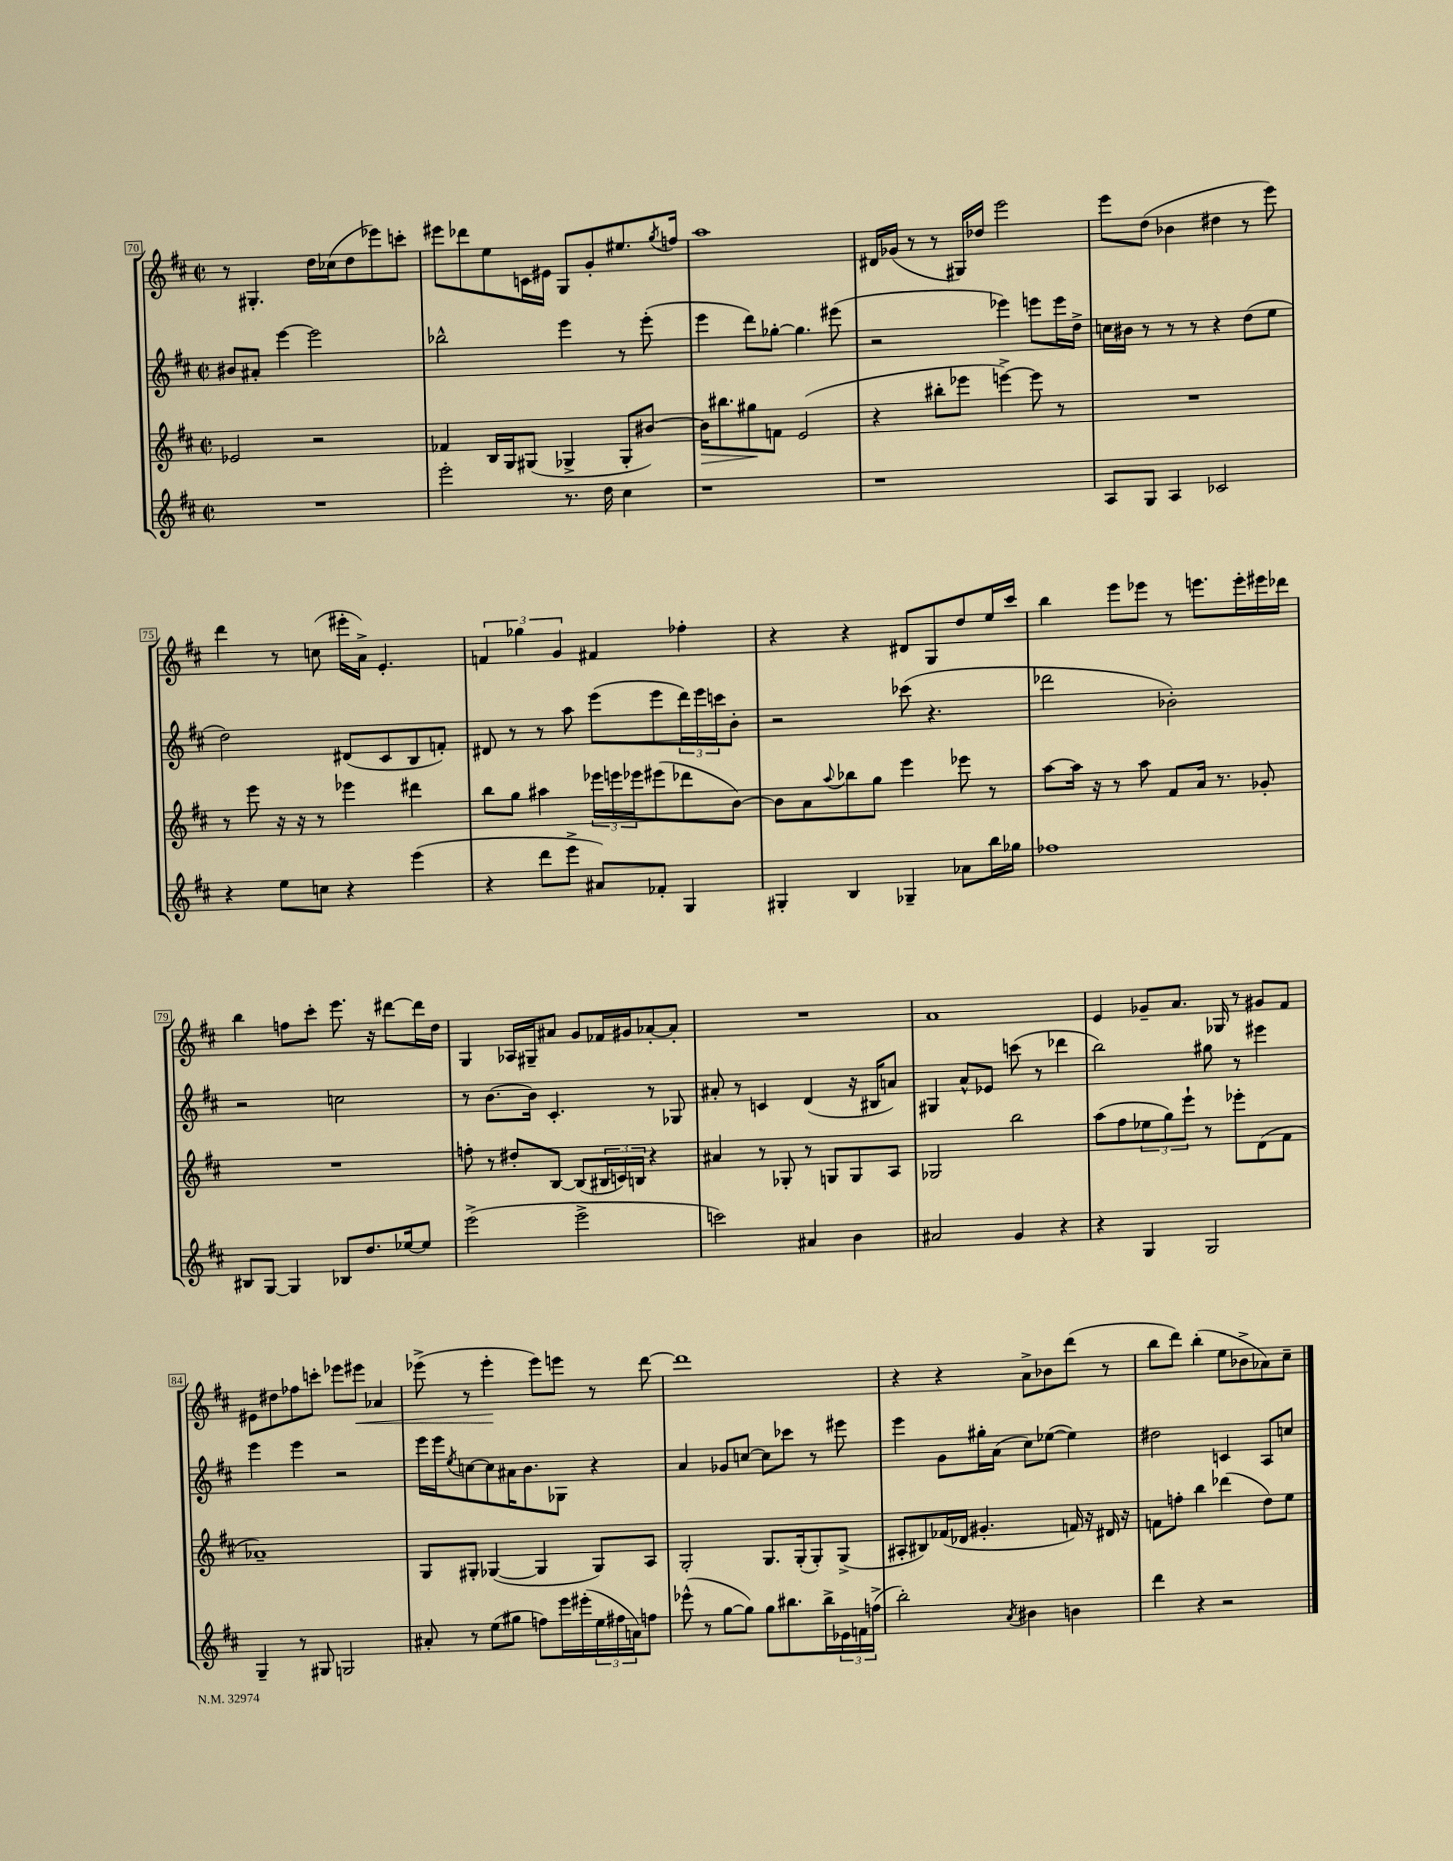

**kern	**kern	**kern	**kern
*staff4	*staff3	*staff2	*staff1
*clefG2	*clefG2	*clefG2	*clefG2
*k[f#c#]	*k[f#c#]	*k[f#c#]	*k[f#c#]
*M2/2	*M2/2	*M2/2	*M2/2
*met(c|)	*met(c|)	*met(c|)	*met(c|)
1r	2e-/	8b#/L	8r
.	.	8a#'/J	4.G#'/
.	.	[4eee\	.
.	2r	2eee\]	16dd\LL
.	.	.	(16cc-\J
.	.	.	8dd\
.	.	.	8eee-\)
.	.	.	8ccc'\J
=	=	=	=
2eee'\	4f-/	2bb-^^\	8eee#\L
.	.	.	8ddd-\
.	16B/LL	.	8ee\
.	16G/J	.	.
.	(8G#/J	.	16c\L
.	.	.	16e#\JJ
8.r	4G-^/	4eee\	8G/L
.	.	.	8g'/
16dd\	.	.	.
4cc#\	8G-'/L	8r	8.ee#/
.	[8b#/J)	(8eee'\	.
.	.	.	8qgg/
.	.	.	16ff/Jk
=	=	=	=
1r	16b#\]LK	4eee\	1aa
.	8.bb#\	.	.
.	8gg#\	8ddd\L)	.
.	8f\J	[8gg-'\J	.
.	(2e/	4.gg-\]	.
.	.	(8eee#\	.
=	=	=	=
1r	4r	2r	16d#/LL
.	.	.	(16g-/JJ
.	.	.	8r
.	8bb#'\L	.	8r
.	8eee-\J	.	16G#/LL)
.	.	.	16dd-/JJ
.	[4eee^\)	4eee-\)	2eee\
.	8eee\]	8eee\L	.
.	8r	16eee\L	.
.	.	16dd^\JJ	.
=	=	=	=
8A/L	1r	16cc\LL	8eee\L
.	.	16b#\JJ	.
8G/J	.	8r	(8dd\J
4A/	.	8r	4b-\
.	.	8r	.
2c-/	.	4r	4dd#\
.	.	(8dd\L	8r
.	.	8ee\J	8eee\)
=	=	=	=
4r	8r	2dd\)	4ddd\
.	8eee\	.	.
8ee\L	16r	.	8r
.	16r	.	.
8cc\J	8r	.	(8cc\
4r	4eee-\	(8d#/L	16eee#'\LL
.	.	.	16a^\JJ)
.	.	8c#/	4.e'/
(4eee\	4ddd#\	8B/	.
.	.	8f'/J)	.
=	=	=	=
4r	8bb\L	8d#/	6f/
.	8gg\J	8r	.
.	.	.	6gg-\
8ddd\L	4aa#\	8r	.
.	.	.	6g/
8eee^\J	.	8aa\	.
8a#/L)	24eee-\LL	(8eee\L	4f#/
.	24eee\	.	.
.	24eee-\J	.	.
8f-'/J	(8eee#\	8eee\	.
4G/	8ddd-\	24ddd\L)	4ff-'\
.	.	24eee\	.
.	.	24ccc\J	.
.	[8b\J)	8b'\J	.
=	=	=	=
4G#'/	8b\]L	2r	4r
.	8a\	.	.
.	8qqaa/	.	.
4B/	8bb-\	.	4r
.	8gg\J	.	.
4G-~/	4eee\	(8ccc-\	8d#/L
.	.	4.r	8G/
8a-\L	8eee-\	.	8dd/
16bb\L	8r	.	16ee/L
16gg-\JJ	.	.	16ccc#/JJ
=	=	=	=
1ff-	[8aa\L	2ddd-\	4bb\
.	16aa\]Jk	.	.
.	16r	.	.
.	8r	.	8eee\L
.	8aa\	.	8eee-\J
.	8f#/L	2b-'\)	8r
.	16a/Jk	.	8.eee\L
.	8.r	.	.
.	.	.	16eee'\L
.	8g-'/	.	16eee#\
.	.	.	16ddd-\JJ
=	=	=	=
8B#/L	1r	2r	4bb\
[8G/J	.	.	.
4G/]	.	.	8ff\L
.	.	.	8ccc#'\J
8B-/L	.	2cc\	8.eee\
8.dd/	.	.	.
.	.	.	16r
.	.	.	[8ddd#\L
[16ee-/k	.	.	.
8ee-/]J	.	.	16ddd#\]L
.	.	.	16dd\JJ
=	=	=	=
(2eee^\	8ff'\	8r	4G/
.	8r	[8.b\L	.
.	8dd#'/L	.	16A-/LL
.	.	16b\]Jk	16G#~/J
.	[8B/J	4.c#'/	8a#/J
2eee^\	(8B/]L	.	8g/L
.	24B#/L	.	16f-/L
.	24c/)	.	.
.	.	.	16g#/J
.	24B/JJ	.	.
.	4r	8r	[8a-'/
.	.	8G-/	8a-'/]J
=	=	=	=
2ccc\)	4a#/	8a#'/	1r
.	.	8r	.
.	8r	4c/	.
.	8G-'/	.	.
4a#/	8r	(4d/	.
.	8G/L	.	.
4b\	8G/	16r	.
.	.	16B#/LK	.
.	8A/J	8a/J)	.
=	=	=	=
2a#/	2G-/	4G#/	1a
.	.	8a^^/L	.
.	.	8e-/J	.
4g/	2bb\	(8ccc\	.
.	.	8r	.
4r	.	4ddd-\	.
=	=	=	=
4r	(8aa\L	2bb\)	4e/
.	8ff#\	.	.
4G/	12ee-\	.	8g-~/L
.	12gg\)	.	.
.	.	.	8.a/J
.	12eee`\J	.	.
2G/	8r	8gg#\	.
.	.	.	16G-/
.	8eee-'\L	8r	8r
.	(8d\	4eee#\	8g#/L
.	8f#\J	.	8f#/J
=	=	=	=
4G~/	1a-~)	4eee\	8e#\L
.	.	.	8dd#\
8r	.	4eee\	8ff-\
8G#/	.	.	8ccc'\J
2G/	.	2r	8eee-\L
.	.	.	8eee#\J
.	.	.	4a-/
=	=	=	=
8a#'/	8G/L	16eee\LL	(8eee-^\
.	.	16eee\J	.
.	.	8qee/	.
8r	8G#'/J	[8cc\	8r
(8ee\L	([4G-/	8cc\]	4eee-'\
8gg#\J	.	16a#\K	.
.	.	8.b\	.
8ff\L)	4G-/]	.	8eee-\L)
16eee\L	.	8G-\J	8eee\J
(16eee#'\	.	.	.
24ee\	8G-/L)	4r	8r
24ff#\	.	.	.
24a\J)	.	.	.
8ff\J	8A/J	.	[8ddd\
=	=	=	=
(8eee-^^\	2G'/	4a/	1ddd]
8r	.	.	.
[8gg\L	.	8g-/L	.
8gg\]J)	.	[8cc/J	.
8gg\L	8.G/L	8cc\]L	.
8.bb#\	.	8ccc-\J	.
.	(16G'/k	.	.
.	8G'/)	8r	.
16bb#^\L	.	.	.
24e-\	(8G^/J	8eee#\	.
24f\	.	.	.
(24ff^\JJ	.	.	.
=	=	=	=
2bb'\)	8A#'/L	4eee\	4r
.	8B#/)	.	.
.	(16f-/L	8g\L	4r
.	16d-/JJ	.	.
.	4.g#'/	16gg#'\L	.
.	.	(16a\JJ	.
8qa/	.	.	.
4b#\	.	8cc#\L)	8a^\L
.	.	([8ee-\J	8b-\
4b\	16f/)	4ee-\])	(8ddd\J
.	16r	.	.
.	16d#/	.	8r
.	16r	.	.
=	=	=	=
4ddd\	8f\L	2dd#\	8bb\L
.	8ff'\J	.	8ddd\J)
4r	4bb\	.	(4bb'\
2r	(4ddd-\	4c/	8ee\L
.	.	.	8b-^\
.	8dd\L)	8A/L	8a-\)
.	8ee\J	8cc/J	8cc#~\J
==	==	==	==
*-	*-	*-	*-
